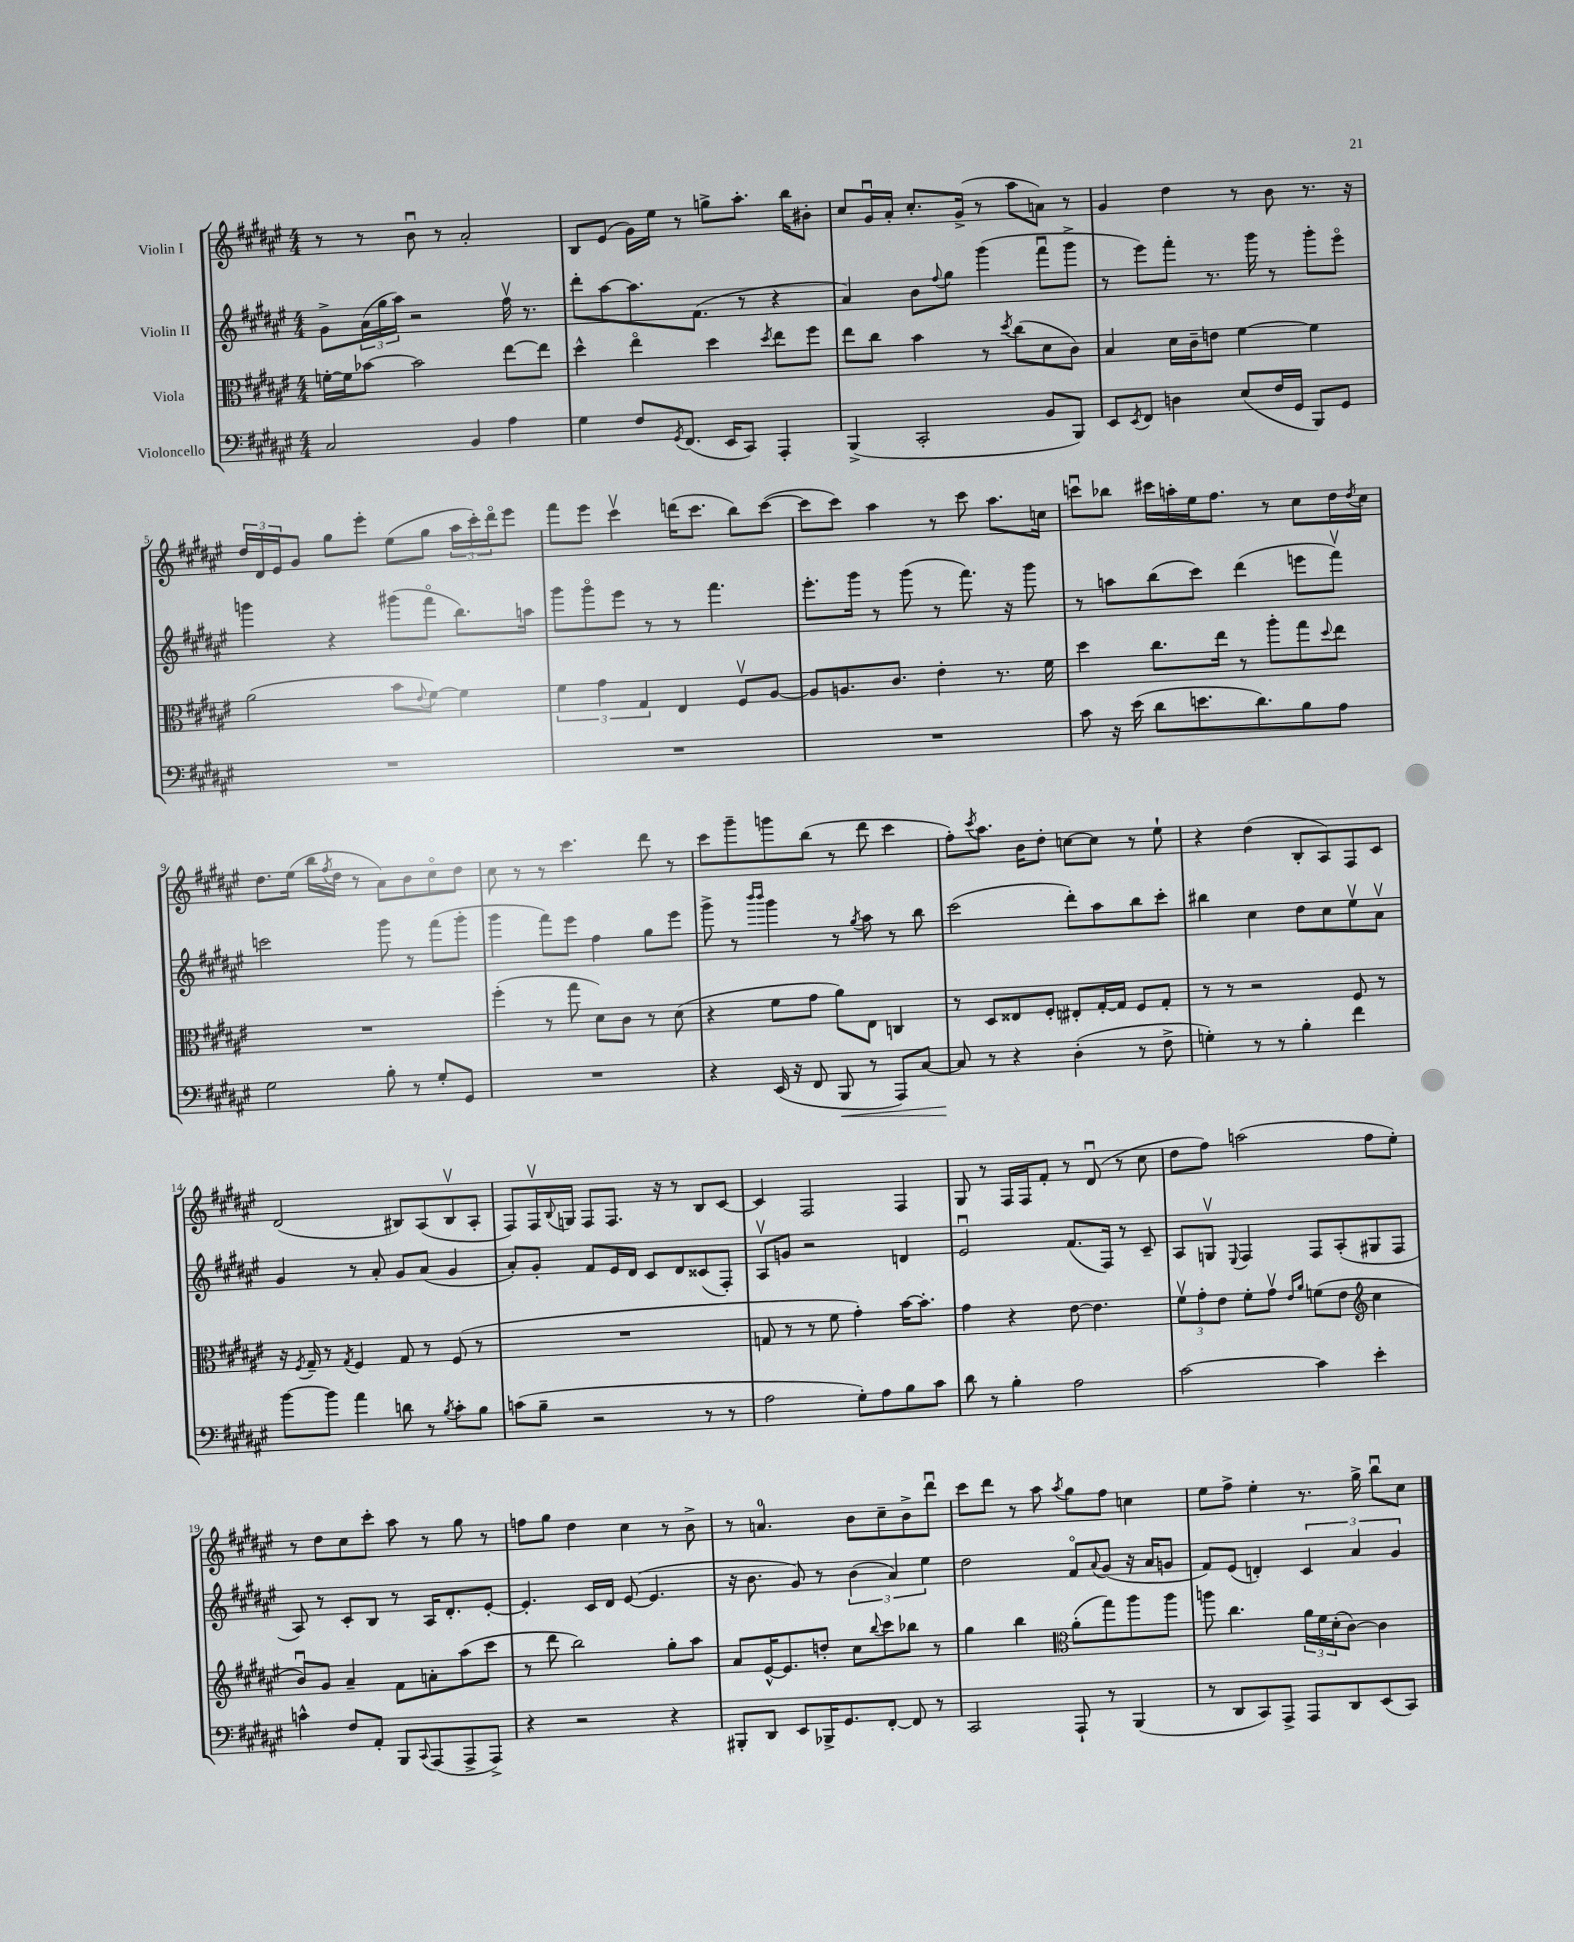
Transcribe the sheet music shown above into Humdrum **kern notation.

**kern	**kern	**kern	**kern
*staff4	*staff3	*staff2	*staff1
*clefF4	*clefC3	*clefG2	*clefG2
*k[f#c#g#d#a#e#]	*k[f#c#g#d#a#e#]	*k[f#c#g#d#a#e#]	*k[f#c#g#d#a#e#]
*M4/4	*M4/4	*M4/4	*M4/4
2C#/	[16f'\LL	8g#^\L	8r
.	16f\]J	.	.
.	[8b-\J	(24a#\L	8r
.	.	24gg#\	.
.	.	24aa#\JJ)	.
.	2b-\]	2r	8bu\
.	.	.	8r
4BB/	.	.	2a#'/
4A#\	[8ee#\L	16ff#v\	.
.	.	8.r	.
.	8ee#\]J	.	.
=	=	=	=
4G#\	4dd#^^\	8ddd#'\L	8B/L
.	.	[8aa#\	(8e#/J
8F#/L	4ee#o\	8.aa#\]	16g#\LL)
.	.	.	16ee#\JJ
8qGG#/	.	.	.
(8.FF#/J	.	.	8r
.	.	(8.f#\J	.
.	4dd#\	.	8gg^\L
16EE#/LK	.	.	.
8CC#/J)	.	8r	8.aa#'\J
.	8qdd#/	.	.
4AAA#'/	8ee#\L	4r	.
.	.	.	16bb\LK
.	8ff#\J	.	8b#'\J
=	=	=	=
(4BBB^/	8ee#\L	4a#/)	8cc#/L
.	8cc#\J	.	16g#u/L
.	.	.	16a#'/JJ
2CC#'/	4b\	8b\L	8.cc#'/L
.	.	8qqff#/	.
.	.	8gg#\J	.
.	.	.	(16g#^/Jk
.	8r	(4ggg#\	8r
.	8qdd#/	.	.
.	(8cc#\L	.	8aa#\L
8BB/L	8d#\	8fff#u\L	8a\J)
8BBB/J)	8c#\J)	8ggg#^\J	8r
=	=	=	=
8EE#/L	4B/	8r	4g#/
8qEE#/	.	.	.
8FF#/J	.	8eee#\L)	.
4D\	16d#\LL	8fff#'\J	4dd#\
.	16c#~\J	.	.
.	8e\J	8.r	.
(8E#/L	[4f#\	.	8r
.	.	16ggg#\	.
16F#/L	.	8r	8b\
16GG#/JJ	.	.	.
8BBB/L)	4f#\]	8ggg#'\L	8.r
8GG#/J	.	8eee#o\J	.
.	.	.	16r
=	=	=	=
1r	(2a#\	4ggg\	24dd#/LL
.	.	.	24d#/
.	.	.	24e#/J
.	.	.	8g#/J
.	.	4r	8gg#\L
.	.	.	8eee#'\J
.	8b\L	(8ggg#\L	(8ee#\L
.	8qqe#/	.	.
.	[8f#\J)	8fff#o\J	8gg#\J
.	4f#\]	8.bb\L)	24aa#\LL
.	.	.	24ccc#'\)
.	.	.	24ddd#o\J
.	.	.	8eee#\J
.	.	16aa\Jk	.
=	=	=	=
1r	6f#\	8ggg#\L	8fff#\L
.	.	8ggg#o\	8eee#\J
.	6g#\	.	.
.	.	8eee#\J	4ccc#v\
.	6G#/	.	.
.	.	8r	.
.	4E#/	8r	(16ddd\LK
.	.	.	8.ccc#\J
.	.	4.fff#\	.
.	8F#v/L	.	8bb\L)
.	[8A#/J	.	([8ccc#\J
=	=	=	=
1r	8A#/]L	8.eee#'\L	8ccc#\]L
.	8.A/	.	8ccc#\J)
.	.	16ggg#\Jk	.
.	.	8r	4aa#\
.	8.c#/J	.	.
.	.	(8ggg#\	.
.	4e#'\	8r	8r
.	.	8.fff#\)	8ccc#\
.	8.r	.	8.aa#\L
.	.	16r	.
.	.	8ggg#\	.
.	16f#\	.	16cc\Jk
=	=	=	=
8c#\	4dd#\	8r	8cccu\L
16r	.	8aa\L	8bb-\J
(16e#\	.	.	.
8d#\L	8.cc#\L	(8bb\	16ccc#\LL
.	.	.	16aa'\
8.e\	.	8ccc#\J)	16ee#\J
.	16ee#\Jk	.	8.ff#\J
.	8r	(4ddd#\	.
8.d#\)	.	.	.
.	8aa#'\L	.	8r
8B\	8gg#\	8eee\L	8cc#\L
.	8qqdd#/	.	.
8A#\J	8ee#\J	8fff#v\J)	16dd#\L
.	.	.	8qdd#/
.	.	.	16cc#\JJ
=	=	=	=
2G#\	1r	2ccc\	8.dd#\L
.	.	.	(16ee#\Jk
.	.	.	16bb\LL
.	.	.	8qff#/
.	.	.	16dd#\JJ
.	.	.	8r
8B'\	.	8ggg#\	8a#\L)
8r	.	8r	8b\
8G#'/L	.	(8fff#\L	8cc#o\
8GG#/J	.	8ggg#'\J	8dd#\J
=	=	=	=
1r	(4ff#'\	4ggg#\	8cc#\
.	.	.	8r
.	8r	8fff#\L)	8r
.	8gg#\	8eee#\J	4.ccc#\
.	8d#\L)	4ff#\	.
.	8c#\J	.	.
.	8r	8gg#\L	8ddd#\
.	(8d#\	8eee#\J	8r
=	=	=	=
4r	4r	8ggg#^\	8ccc#\L
.	.	8r	8ggg#~\
.	.	16qqbbb/LL	.
.	.	16qqbbb/JJ	.
(16EE#/	8f#\L	4ggg#\	8ggg\
16r	.	.	.
8FF#/	8g#\J	.	(8bb\J
8BBB/	8a#\L)	8r	8r
.	.	8qgg#/	.
8r	8E#\J	8aa#\	8ddd#\
8AAA#/L)	4C/	8r	4ccc#\
[8C#/J	.	8bb\	.
=	=	=	=
8C#/]	8r	(2ccc#\	8ff#'\L)
.	.	.	8qccc#/
8r	8D#/L	.	8.aa#\J
4r	8E##/	.	.
.	.	.	16b\LK
.	8F#'/J	.	8dd#'\J
(4D#'\	8E#'/L	8ddd#'\L)	[8cc\L
.	[16G#'/L	8aa#\	8cc\]J
.	16G#/]JJ	.	.
8r	8F#/L	8bb\	8r
8F#^\	8G#'/J	8ccc#'\J	8ee#`\
=	=	=	=
4G'\)	8r	4bb#\	4r
.	8r	.	.
8r	2r	4cc#\	(4dd#\
8r	.	.	.
4B'\	.	8dd#\L	8B'/L
.	.	8cc#\	8A#/)
4f#\	8F#/	8ee#v\	8F#/
.	8r	8a#v\J	8c#/J
=	=	=	=
[8b\L	16r	4g#/	(2d#/
.	8qF#/	.	.
.	16G#~/	.	.
8b\]J	8r	.	.
.	8qG#/	.	.
4a#\	4F#/	8r	.
.	.	8a#'/	.
8d\	8G#/	8g#/L	8B#/L)
8r	8r	(8a#/J	(8A#/
8qB/	.	.	.
8c#'\L	(8F#/	4g#/	8B#v/
8B\J	8r	.	8A#'/J
=	=	=	=
(8c\L	1r	8a#'/L)	8F#/L)
8B~\J	.	8g#'/J	16F#v/L
.	.	.	8qqB/
.	.	.	16G/JJ
2r	.	8f#/L	8F#/L
.	.	16e#/L	8.F#/J
.	.	16d#/JJ	.
.	.	8c#/L	.
.	.	.	16r
.	.	8d#/	8r
8r	.	(8c##/	8B/L
8r	.	8F#'/J)	[8c#/J
=	=	=	=
2A#\	8G/	8A#v/L	4c#/]
.	8r	8g/J	.
.	8r	2r	2F#/
.	8f#\	.	.
8G#'\L)	4g#'\)	.	.
8A#\	.	.	.
8B\	[16b\LK	4d/	4F#/
.	8.b'\]J	.	.
8c#\J	.	.	.
=	=	=	=
8d#\	4g#\	2e#u/	8G#/
8r	.	.	8r
4B'\	4r	.	16F#/LL
.	.	.	16F#/J
.	.	.	8f#'/J
2A#\	[8e#\	(8.f#/L	8r
.	4.e#\]	.	(8d#u/
.	.	16F#/Jk)	.
.	.	8r	8r
.	.	8c#~/	8cc#\
=	=	=	=
[2c#\	12f#v\L	8A#/L	8dd#\L
.	12g#'\	.	.
.	.	8Gv/J	8ff#\J)
.	12e#\J	.	.
.	.	8qqE#/	.
.	8f#'\L	4F#/	(2aa\
.	8g#v\J	.	.
.	16qqe#/LL	.	.
.	16qqa#/JJ	.	.
4c#\]	(8f\L	8F#/L	.
.	8e#\J	(8A#'/	.
*	*clefG2	*	*
4e#'\	4cc#\	8G#/	8ff#\L
.	.	8F#/J	8ee#'\J)
=	=	=	=
4c^^\	8bu/L)	8A#/)	8r
.	8g#/J	8r	8dd#\L
8F#/L	4a#~/	8c#'/L	8cc#\
8AA#'/J	.	8B/J	8ccc#'\J
8BBB/L	8f#\L	8r	8aa#\
8qqCC#/	.	.	.
(8AAA#/	8a'\	16A#/LK	8r
.	.	8.d#'/	.
8AAA#^/	(8aa#\	.	8gg#\
8AAA#^/J)	8ccc#\J	[8e#'/J	8r
=	=	=	=
4r	8r	4.e#'/]	8ff\L
.	8ddd#\	.	8gg#\J
2r	2bb\)	.	4dd#\
.	.	16c#/LL	.
.	.	16d#/JJ	.
.	.	([8e#/	4cc#\
.	.	4.e#/]	.
4r	8gg#'\L	.	8r
.	8aa#\J	.	8b^\
=	=	=	=
8BBB#'/L	8a#/L	16r	8r
.	.	8.b\	.
8DD#/J	[16e#^^/K	.	4.a/
.	8.e#/]	.	.
8EE#/L	.	8g#/)	.
16BBB-^/K	8dd'/J	8r	.
8.GG#/	.	.	.
.	8cc#\L	(6b\	8b\L
.	8qqbb/	.	.
[8FF#'/J	8ccc#\	.	8cc#~\
.	.	6a#/)	.
8FF#/]	8bb-\J	.	8b^\
.	.	6ee#\	.
8r	8r	.	8ddd#u\J
=	=	=	=
2CC#/	4gg#\	2dd#\	8ccc#\L
.	.	.	8ddd#\J
.	4bb\	.	8r
.	.	.	8aa#\
*	*clefC3	*	*
.	.	.	8qaa#/
8AAA#`/	(8a#'\L	8f#o/L	8gg#\L
.	.	8qqa#/	.
8r	8gg#\)	(8g#/J	8ff#\J
(4BBB/	8aa#\	16r	4cc\
.	.	16a#/LK	.
.	8aa#\J	8g/J	.
=	=	=	=
8r	8aa\	8f#/L)	8ee#\L
8DD#/L	4.cc#\	(8e#/J	8ff#^\J
8CC#/)	.	4d'/)	4ee#'\
8AAA#^/J	.	.	.
8AAA#/L	24a#\LL	6c#/	8.r
.	24f#\	.	.
.	(24d#'\J	.	.
8DD#/	[8c#\J)	.	.
.	.	6a#/	.
.	.	.	16gg#^\
(8EE#/	4c#\]	.	8bbu\L
.	.	6g#/	.
8CC#/J)	.	.	8cc#\J
==	==	==	==
*-	*-	*-	*-
